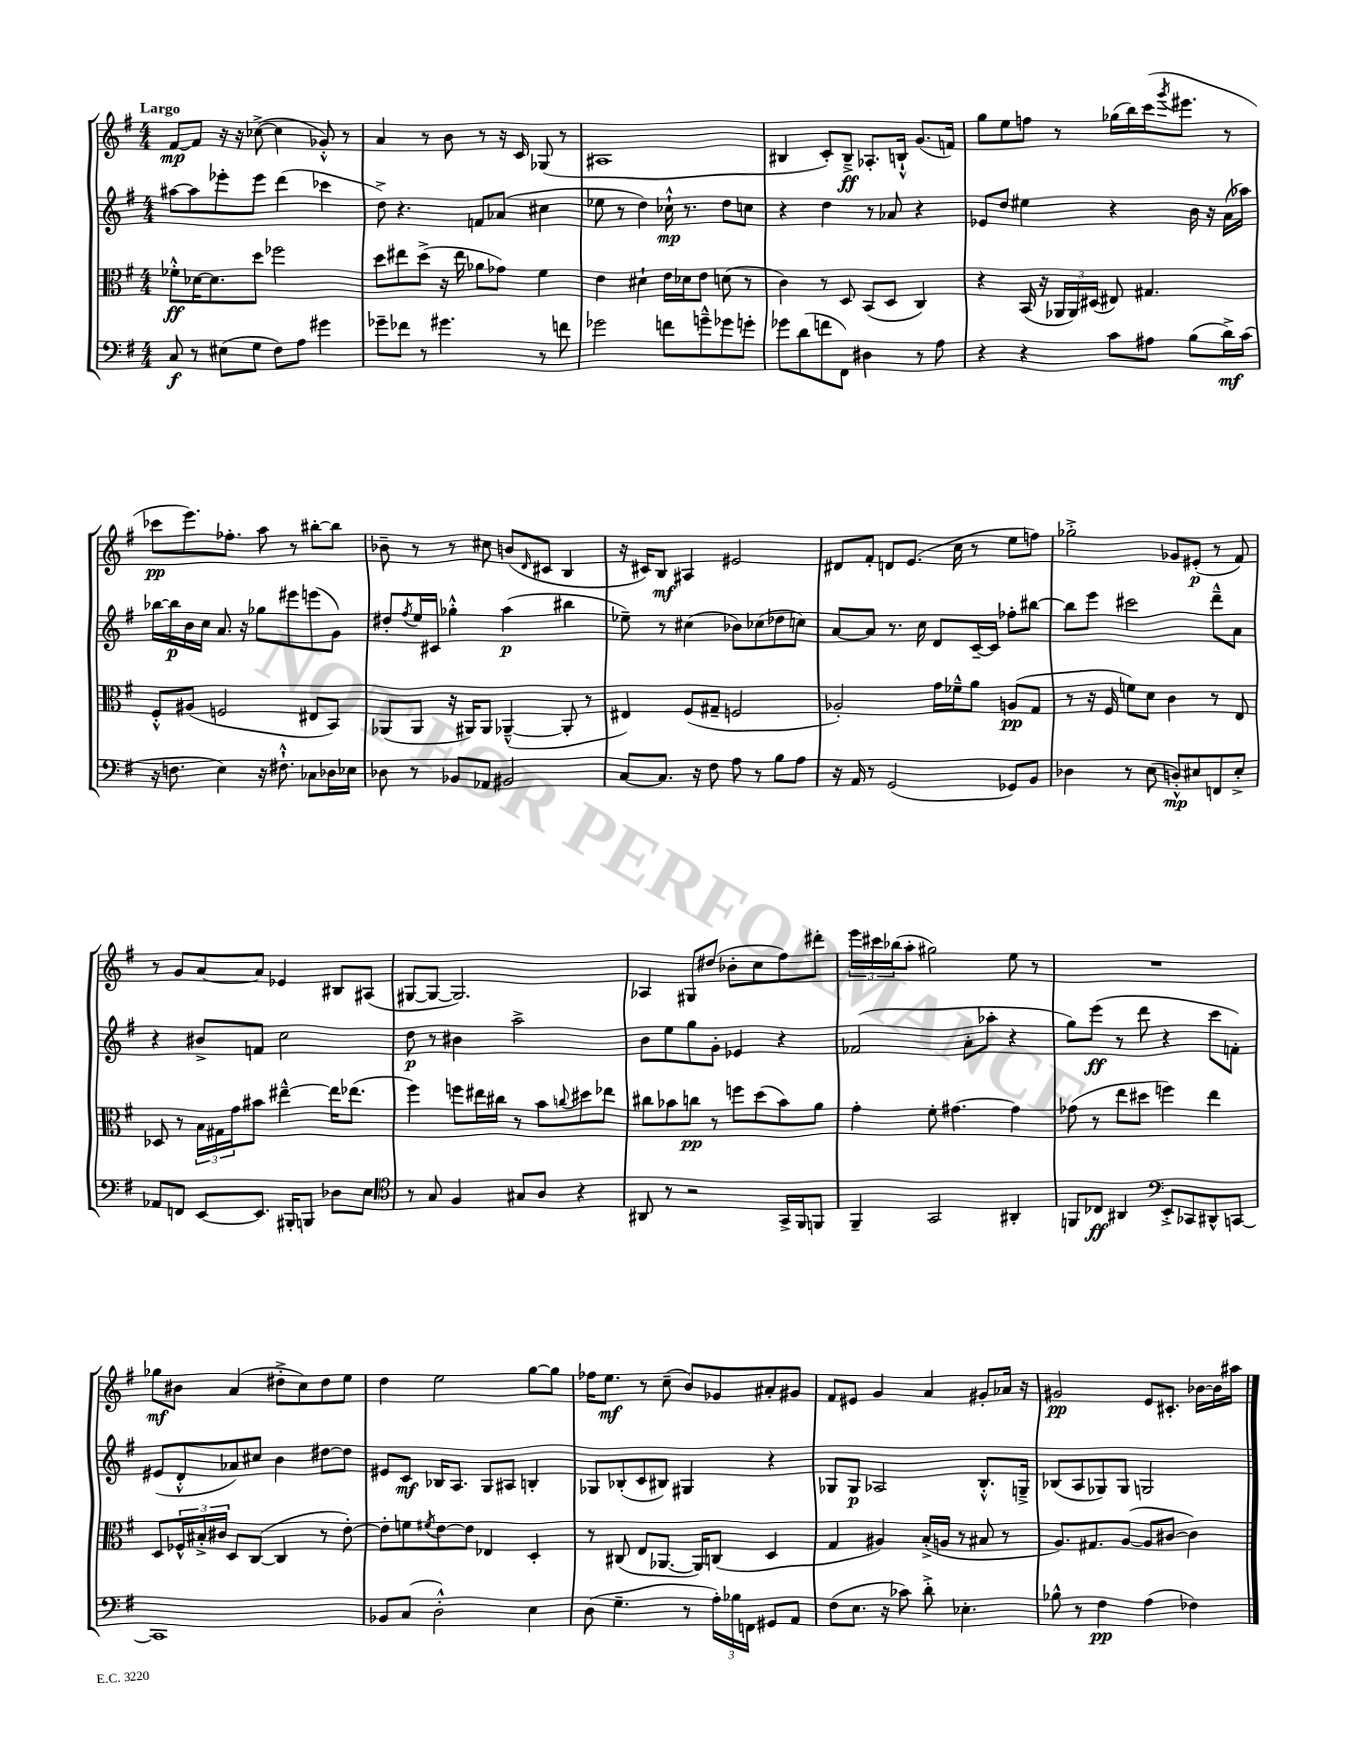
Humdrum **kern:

**kern	**dynam	**kern	**dynam	**kern	**dynam	**kern	**dynam
*part4	*part4	*part3	*part3	*part2	*part2	*part1	*part1
*staff4	*staff4	*staff3	*staff3	*staff2	*staff2	*staff1	*staff1
*clefF4	*	*clefC3	*	*clefG2	*	*clefG2	*
*k[f#]	*	*k[f#]	*	*k[f#]	*	*k[f#]	*
*M4/4	*	*M4/4	*	*M4/4	*	*M4/4	*
=1	=1	=1	=1	=1	=1	=1	=1
!	!	!	!	!	!	!LO:TX:a:B:t=Largo	!
8C/	f	8f-X'^^\L	ff	[8aa#X\L	.	[8f#/L	mp
8r	.	[16d-X\K	.	8aa#\]	.	8f#/J]	.
.	.	8.d-\]	.	.	.	.	.
(8E#X\L	.	.	.	8eee-X'\	.	16r	.
.	.	.	.	.	.	16r	.
8G\J	.	8dd\J	.	8eee-\J	.	([8cc-X^\	.
8F#\L)	.	2ff-X\	.	(4ddd\	.	4cc-\]	.
8A\J	.	.	.	.	.	.	.
4g#X\	.	.	.	4ccc-X\	.	8g-X'^^/)	.
.	.	.	.	.	.	8r	.
=2	=2	=2	=2	=2	=2	=2	=2
8g-X~\L	.	8dd\L	.	8dd^\)	.	4a/	.
8f-X\J	.	8ee#X\	.	4.r	.	.	.
8r	.	(8dd^\J	.	.	.	8r	.
4.g#X\	.	16r	.	.	.	8b\	.
.	.	16ee#\	.	.	.	.	.
.	.	8a-X\L	.	8fn/L	.	8r	.
.	.	8g-X\J)	.	(8a-X/J	.	16r	.
.	.	.	.	.	.	16c/	.
8r	.	4f#\	.	4cc#X\	.	(8G-X/	.
8fn\	.	.	.	.	.	8r	.
=3	=3	=3	=3	=3	=3	=3	=3
2g-X\	.	4e\	.	8ee-X\	.	1A#X	.
.	.	.	.	8r	.	.	.
.	.	4d#X`\	.	4dd\)	.	.	.
8fn\L	.	16e\LL	.	16cc-X`^^\	mp	.	.
.	.	16d-X\J	.	8.r	.	.	.
8gn~^^\	.	8e\J	.	.	.	.	.
8g-X\	.	(8dn\	.	8dd\L	.	.	.
8gn'\J	.	8r	.	8ccn\J	.	.	.
=4	=4	=4	=4	=4	=4	=4	=4
8g-X\L	.	4c\)	.	4r	.	4B#X/	.
(8d\	.	.	.	.	.	.	.
8fn\	.	8r	.	4dd\	.	8c'/L)	.
8FF#\J)	.	8D/	.	.	.	8B#~^/J	ff
4D#X\	.	(8BB/L	.	8r	.	8.A-X'/L	.
.	.	8D/J	.	8a-X/	.	.	.
.	.	.	.	.	.	16Bn`^^/Jk	.
8r	.	4C/)	.	4r	.	(8.g/L	.
8A\	.	.	.	.	.	.	.
.	.	.	.	.	.	16fn/Jk)	.
=5	=5	=5	=5	=5	=5	=5	=5
4r	.	4r	.	8e-X/L	.	8gg\L	.
.	.	.	.	8dd/J	.	8ee\	.
4r	.	(16BB/	.	4ee#X\	.	8ffn\J	.
.	.	16r	.	.	.	.	.
.	.	24AA-X/LL	.	.	.	8r	.
.	.	24AA-/)	.	.	.	.	.
.	.	(24D#X/JJ	.	.	.	.	.
8c\L	.	8E#X/)	.	4r	.	(16gg-X\LL	.
.	.	.	.	.	.	16bb\)	.
8A#X\J	.	4.G#X/	.	.	.	(16ccc\J	.
.	.	.	.	.	.	8qggg/	.
.	.	.	.	.	.	8.eee#X\J	.
(8B\L	.	.	.	16b\	.	.	.
.	.	.	.	16r	.	.	.
16d^\L)	mf	.	.	(16a\LL	.	8r	.
(16c\JJ	.	.	.	16aa-X\JJ)	.	.	.
!!LO:LB:g=z
=6	=6	=6	=6	=6	=6	=6	=6
16r	.	8F#'^^/L	.	[16bb-X\LL	.	8ccc-X\L	pp
8.Fn\	.	.	.	16bb-\]	p	.	.
.	.	(8A#X/J	.	16b\	.	8.eee\)	.
.	.	.	.	16cc\JJ	.	.	.
4E\)	.	2Fn/	.	8.a/	.	.	.
.	.	.	.	.	.	8.ff-X'\J	.
.	.	.	.	16r	.	.	.
16r	.	.	.	8gg-X\L	.	8aa\	.
8.F#X`^^\	.	.	.	.	.	.	.
.	.	.	.	8eee#X\	.	8r	.
8C-X\L	.	8E#X/L	.	(8eeen\	.	[8bb#X'\L	.
16D-X\L	.	8BB/J)	.	8g\J)	.	8bb#\J]	.
16E-X\JJ	.	.	.	.	.	.	.
=7	=7	=7	=7	=7	=7	=7	=7
8D-X\	.	(8AA-X/L	.	8dd#X'/L	.	8b-X~\	.
.	.	.	.	8qff#/	.	.	.
8r	.	8AA-/J	.	16ee/L	.	8r	.
.	.	.	.	16c#X/JJ	.	.	.
8BB-X/L	.	16r	.	4gg-X'^^\	.	8r	.
.	.	16AA#X/KL)	.	.	.	.	.
8AA-X/J	.	8AA#/J	.	.	.	8cc#X\	.
2BB#X/	.	([4AA-X~^^/	.	(4aa\	p	(8bn/L	.
.	.	.	.	.	.	16qqd/	.
.	.	.	.	.	.	8c#X/J	.
.	.	8AA-'/]	.	4bb#X\	.	4B/	.
.	.	8r	.	.	.	.	.
=8	=8	=8	=8	=8	=8	=8	=8
[8C/L	.	4E#X/)	.	8ee-X~\)	.	16r	.
.	.	.	.	.	.	16c#X/KL)	.
8.C/J]	.	.	.	8r	.	8B/J	mf
.	.	(8F#/L	.	(4cc#X\	.	4A#X/	.
16r	.	.	.	.	.	.	.
8F#\	.	8G#X~/J	.	.	.	.	.
8A\	.	2Fn/	.	8b-X\L)	.	2e#X/	.
8r	.	.	.	(8cc-X\	.	.	.
8B\L	.	.	.	8dd-X\	.	.	.
8A\J	.	.	.	8ccn\J)	.	.	.
=9	=9	=9	=9	=9	=9	=9	=9
16r	.	2A-X'/)	.	[8a/L	.	8d#X/L	.
16AA/	.	.	.	.	.	.	.
8r	.	.	.	8a/J]	.	8f#'/J	.
(2GG/	.	.	.	8.r	.	8dn/L	.
.	.	.	.	.	.	(8.e/J	.
.	.	.	.	16cc\	.	.	.
.	.	16g\LL	.	8d/L	.	.	.
.	.	16f-X~^^\J	.	.	.	16cc\	.
.	.	8a\J	.	[16c~/L	.	8r	.
.	.	.	.	16c/JJ]	.	.	.
8GG-X/L)	.	(8An/L	pp	8ff-X'\L	.	8ee\L	.
8BB/J	.	8G/J	.	[8bb#X\J	.	8ffn\J)	.
=10	=10	=10	=10	=10	=10	=10	=10
4D-X\	.	8r	.	8bb#\L]	.	2gg-X'^\	.
.	.	16r	.	8eee\J	.	.	.
.	.	16F#/	.	.	.	.	.
8r	.	8fn\L)	.	2ccc#X\	.	.	.
(8E\	.	8d\J	.	.	.	.	.
8Dn'^^/L)	mp	4c\	.	.	.	8g-X/L	.
8E#X/	.	.	.	.	.	(8e#X'/J	p
8FFn/	.	8r	.	8ddd~^^\L	.	8r	.
8E#'^/J	.	8E/	.	8a\J	.	8f#/)	.
!!LO:LB:g=z
=11	=11	=11	=11	=11	=11	=11	=11
8AA-X/L	.	8D-X/	.	4r	.	8r	.
8FFn/J	.	8r	.	.	.	8g/L	.
[8EE/L	.	24B\LL	.	8b#X^/L	.	[8a/	.
.	.	24G#X\	.	.	.	.	.
.	.	24g\J	.	.	.	.	.
8.EE/J]	.	8b#X\J	.	8fn/J	.	8a/J]	.
.	.	[4ee#X~^^\	.	2cc\	.	4e-X/	.
16BBB#X'/KL	.	.	.	.	.	.	.
8BBBn/J	.	.	.	.	.	.	.
8D-X\L	.	16ee#\KL]	.	.	.	8B#X/L	.
.	.	(8.ee-X\J	.	.	.	.	.
8E\J	.	.	.	.	.	(8A#X/J	.
=12	=12	=12	=12	=12	=12	=12	=12
*clefC4	*	*	*	*	*	*	*
8r	.	4ff#\)	.	8dd\	p	[8G#X/L	.
8G/	.	.	.	8r	.	8G#/J_	.
4F#/	.	8ffn\L	.	4b#X\	.	2.G#/])	.
.	.	16ee#X\L	.	.	.	.	.
.	.	16cc#X\JJ	.	.	.	.	.
8G#X/L	.	8r	.	2aa^\	.	.	.
8A/J	.	8b\L	.	.	.	.	.
.	.	8qqccn/	.	.	.	.	.
4r	.	8dd#X\	.	.	.	.	.
.	.	8ee-X\J	.	.	.	.	.
=13	=13	=13	=13	=13	=13	=13	=13
8AA#X/	.	8cc#X\L	.	8b\L	.	4A-X/	.
8r	.	8b-X\	.	8ee\	.	.	.
2r	.	8ccn\J	pp	8gg\	.	8G#X/L	.
.	.	8r	.	8g'\J	.	(8dd#X/J	.
.	.	8ffn\L	.	4e-X/	.	8b-X'\L	.
.	.	(8dd\	.	.	.	8cc\	.
16GG^/LL	.	8b-\)	.	4r	.	8ff#\)	.
16FF#/J	.	.	.	.	.	.	.
8FFn/J	.	8a\J	.	.	.	8ddd#X'\J	.
=14	=14	=14	=14	=14	=14	=14	=14
4FF#~/	.	4g'\	.	(2f-X/	.	24eee\LL	.
.	.	.	.	.	.	24ccc#X\	.
.	.	.	.	.	.	(24bb-X\J	.
.	.	.	.	.	.	8aa'\J	.
2GG/	.	8f#'\	.	.	.	2gg#X\)	.
.	.	[4.g#X\	.	.	.	.	.
.	.	.	.	8a'\L	.	.	.
.	.	.	.	8aa-X'\J	.	.	.
4AA#X'/	.	4g#\]	.	4r	.	8ee\	.
.	.	.	.	.	.	8r	.
=15	=15	=15	=15	=15	=15	=15	=15
8FFn/L	.	(8g-X\	.	8gg\L)	.	1r	.
8C-X/J	ff	8r	.	(8eee\J	ff	.	.
4AA#X/	.	8ee\L	.	8r	.	.	.
.	.	8dd#X\J	.	8ddd\	.	.	.
*clefF4	*	*	*	*	*	*	*
8EE'^/L	.	4ffn\)	.	4r	.	.	.
8CC-X/	.	.	.	.	.	.	.
8DD#X^^/	.	4ee\	.	8ccc\L	.	.	.
[8CCn/J	.	.	.	8fn'\J)	.	.	.
!!LO:LB:g=z
=16	=16	=16	=16	=16	=16	=16	=16
1CC]	.	8D/L	.	(8e#X/L	.	8gg-X\L	mf
.	.	24F-X^^/L	.	8d'^^/	.	8b#X\J	.
.	.	24B#X'^/	.	.	.	.	.
.	.	24c#X/JJ	.	.	.	.	.
.	.	8D/L	.	8a-X/)	.	(4a/	.
.	.	([8C/J	.	8cc#X/J	.	.	.
.	.	4C/]	.	4b\	.	8dd#X'^\L	.
.	.	.	.	.	.	8cc\)	.
.	.	8r	.	[8dd#X\L	.	8dd#\	.
.	.	[8e'\)	.	8dd#\J]	.	8ee\J	.
=17	=17	=17	=17	=17	=17	=17	=17
8BB-X/L	.	8e'\L]	.	8e#X/L	.	4dd\	.
(8C/J	.	8fn\	.	8c/J	mf	.	.
.	.	8qf#X/	.	.	.	.	.
2D'^^\)	.	[8e\	.	16B-X/KL	.	2ee\	.
.	.	.	.	8.A/J	.	.	.
.	.	8e\J]	.	.	.	.	.
.	.	4E-X/	.	8G/L	.	.	.
.	.	.	.	8A#X/J	.	.	.
4E\	.	4D'/	.	4Bn'/	.	[8gg\L	.
.	.	.	.	.	.	8gg\J]	.
=18	=18	=18	=18	=18	=18	=18	=18
(8D\	.	8r	.	8G-X/L	.	16ff-X\KL	.
.	.	.	.	.	.	8.ee\J	mf
4.G~\	.	(8C#X/	.	(8B-X'/	.	.	.
.	.	8E/L	.	8c/	.	8r	.
.	.	[8.AA-X/J	.	8B#X/J)	.	(8cc~\	.
8r	.	.	.	4G#X/	.	8b/L)	.
.	.	16AA-/KL])	.	.	.	.	.
24A'\LL)	.	(8Cn/J	.	.	.	8g-X/	.
24B-X\	.	.	.	.	.	.	.
24FFn\JJ	.	.	.	.	.	.	.
8GG#X/L	.	4D/	.	4r	.	8a#X'/	.
8AA/J	.	.	.	.	.	8g#X/J	.
=19	=19	=19	=19	=19	=19	=19	=19
(8F#\L	.	4G/	.	8G-X/L	.	8f#/L	.
8.E\J	.	.	.	8G-/J	p	8e#X/J	.
.	.	4A#X/)	.	2A-X/	.	4g/	.
16r	.	.	.	.	.	.	.
8c-X\)	.	.	.	.	.	.	.
8d'^\	.	(16B'^/LL	.	.	.	4a/	.
.	.	16An/JJ	.	.	.	.	.
4.E-X'\	.	8r	.	.	.	.	.
.	.	8B#X/	.	8.B'^^/L	.	8g#X'/L	.
.	.	8r	.	.	.	16a-X/Jk	.
.	.	.	.	16Gn~^/Jk	.	16r	.
=20	=20	=20	=20	=20	=20	=20	=20
8B-X^^\	.	8.A/L)	.	(8B-X/L	.	2g#X/	pp
8r	.	.	.	8A/	.	.	.
.	.	8.G#X/	.	.	.	.	.
4F#\	pp	.	.	8G-X/)	.	.	.
.	.	([8A/J	.	8G-/J	.	.	.
(4A\	.	8A/L]	.	2Gn/	.	8e/L	.
.	.	[8c#X/J	.	.	.	8.c#X'/J	.
4F-X\)	.	4c#\])	.	.	.	.	.
.	.	.	.	.	.	[16b-X\LL	.
.	.	.	.	.	.	16b-\]	.
.	.	.	.	.	.	16aa#X\JJ	.
==	==	==	==	==	==	==	==
*-	*-	*-	*-	*-	*-	*-	*-
